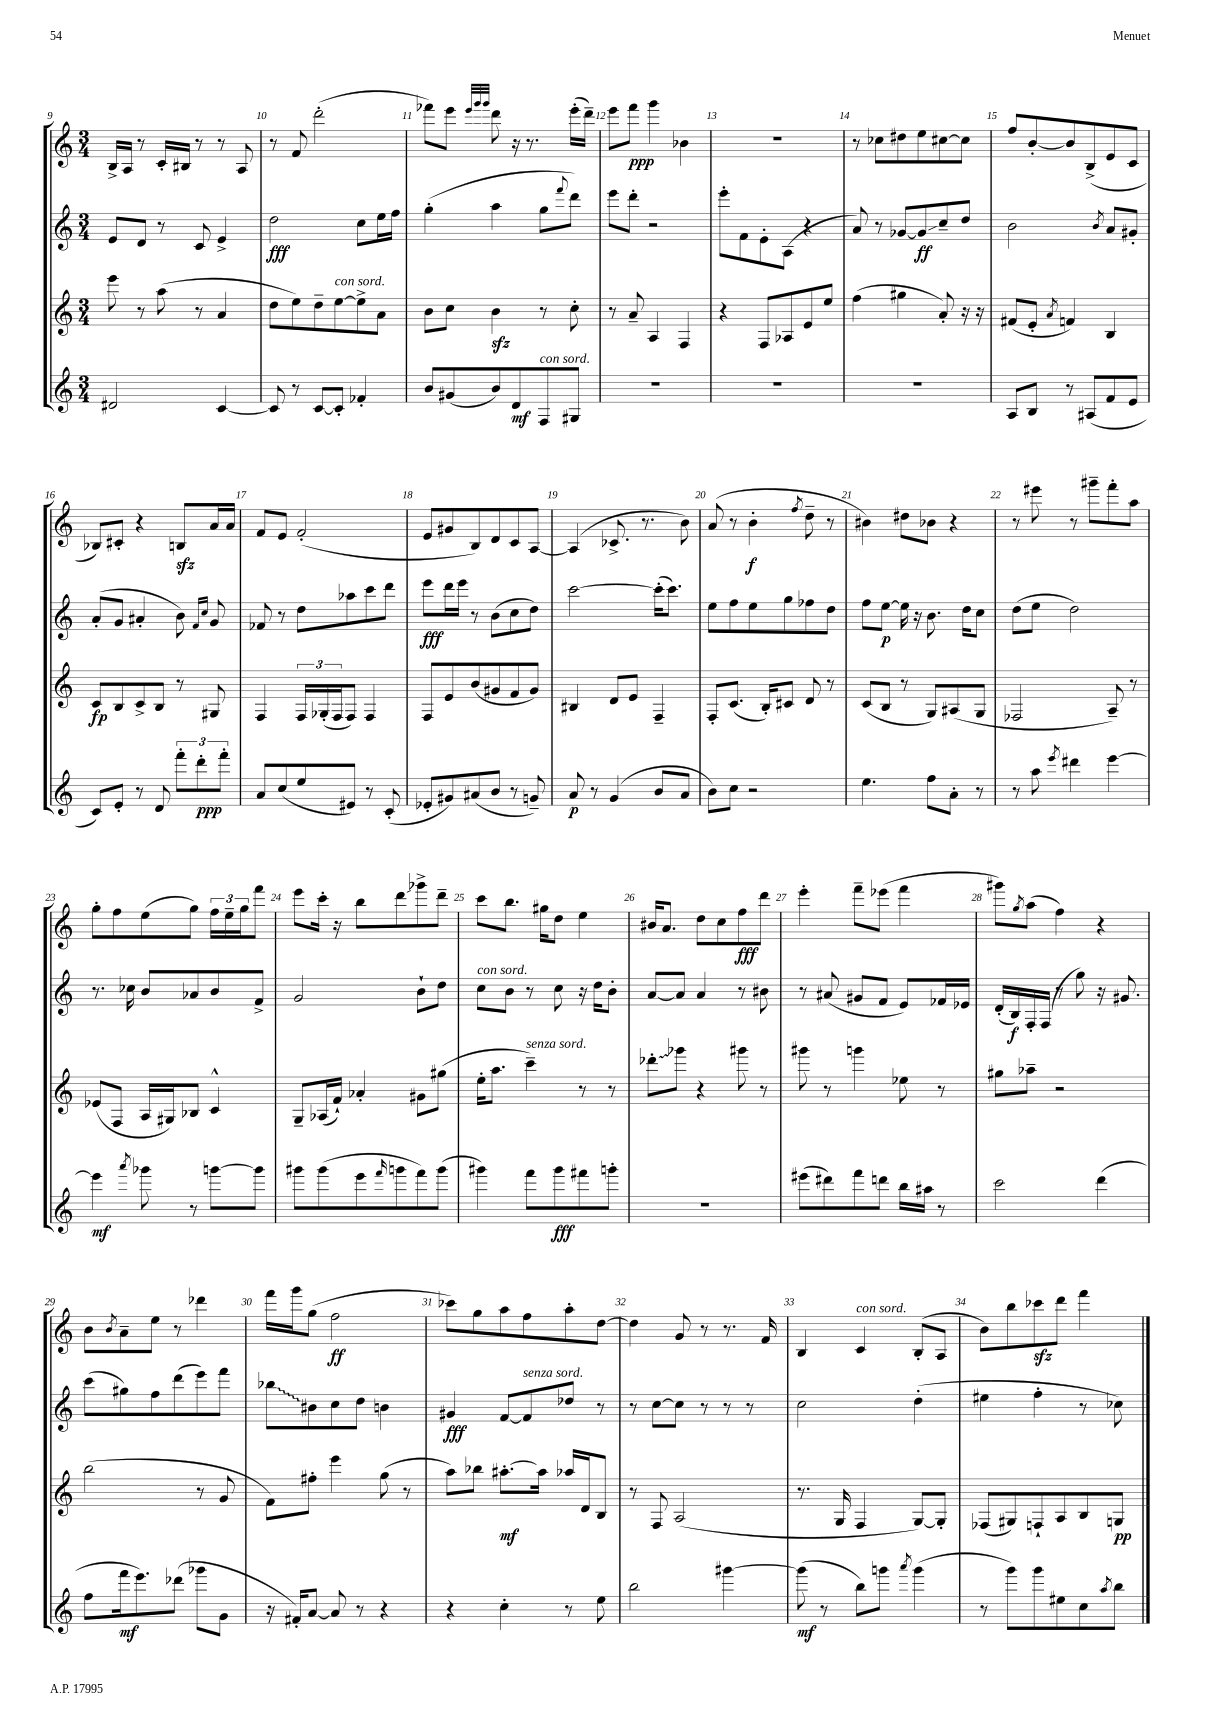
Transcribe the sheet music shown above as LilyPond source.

<<
\new StaffGroup <<
\new Staff = "s0" {
    \clef treble \key c \major \numericTimeSignature \time 3/4
    b16-> a16 r8 c'16-. bis16 r8 r8 a8 |
    r8 f'8 d'''2-.( |
    fes'''8) e'''8 \grace { e'''32 g'''32 g'''32 } d'''8 r16 r8. e'''16-.( d'''16--) |
    e'''8 f'''8\ppp g'''4 bes'4 |
    R2. |
    r8 ces''8 dis''8 e''8 cis''8~ cis''8 |
    f''8 b'8~-. b'8 b8->( e'8 c'8 |
    bes8) cis'8-. r4 b8\sfz a'16 a'16 |
    f'8 e'8 f'2-.( |
    e'8 gis'8 b8) d'8 c'8 a8~ |
    a4( ces'8.-> r8. b'8) |
    a'8( r8 b'4-.\f \acciaccatura { f''8 } d''8-- r8 |
    bis'4) dis''8 bes'8 r4 |
    r8 eis'''8 r8 gis'''8-- f'''8-. a''8 |
    g''8-. f''8 e''8( g''8) \tuplet 3/2 { f''16 e''16-- g''16 } f'''8 |
    e'''8 c'''16-. r16 b''8 d'''8\glissando ges'''8-> d'''8-- |
    c'''8 b''8. gis''16 d''8 e''4 |
    bis'16 a'8. d''8 c''8 f''8\fff d'''8 |
    e'''4-. f'''8-- ees'''8( f'''4 |
    gis'''8) \acciaccatura { g''8 } a''8( f''4) r4 |
    b'8 \acciaccatura { b'8 } a'8-- e''8 r8 des'''4 |
    f'''16 g'''16 g''8( f''2\ff |
    ces'''8) g''8 a''8 f''8 a''8-. d''8~ |
    d''4 g'8 r8 r8. f'16 |
    b4 c'4^\markup { \italic "con sord." } b8-.( a8 |
    b'8) b''8 ces'''8\sfz d'''8 f'''4 \bar "|." |
}
\new Staff = "s1" {
    \clef treble \key c \major \numericTimeSignature \time 3/4
    e'8 d'8 r8 c'8 e'4-> |
    d''2\fff c''8 e''16 f''16 |
    g''4-.( a''4 g''8 \appoggiatura { f'''8 } d'''8) |
    e'''8 d'''8-. r2 |
    e'''8-. f'8 e'8-. a8( r4 |
    a'8) r8 ges'8~ ges'8\glissando\ff c''8-- d''8 |
    b'2 \acciaccatura { b'8 } a'8 gis'8-. |
    a'8-.( g'8 ais'4-. b'8) \grace { f'16 c''16 } g'8 |
    fes'8 r8 d''8 aes''8 c'''8 d'''8 |
    e'''8\fff d'''16 e'''16 r8 b'8( c''8 d''8) |
    c'''2~ c'''16-.( c'''8.) |
    e''8 f''8 e''8 g''8 fes''8 d''8 |
    f''8 e''8~\p e''16 r16 b'8. d''16 c''8 |
    d''8( e''8 d''2) |
    r8. ces''16 b'8 aes'8 b'8 f'8-> |
    g'2 b'8-! d''8 |
    c''8^\markup { \italic "con sord." } b'8 r8 c''8 r16 d''16 b'8-. |
    a'8~ a'8 a'4 r8 bis'8 |
    r8 ais'8( gis'8 f'8 e'8) fes'16 ees'16 |
    d'16-.( b16\f) f16-. f16( r8 g''8) r16 gis'8. |
    c'''8( gis''8) f''8 d'''8( e'''8) f'''8 |
    \once \override Glissando.style = #'zigzag bes''8\glissando bis'8 c''8 d''8 b'4 |
    gis'4\fff f'8~ f'8^\markup { \italic "senza sord." } des''8 r8 |
    r8 c''8~ c''8 r8 r8 r8 |
    c''2 d''4-.( |
    eis''4 f''4-. r8 ces''8) \bar "|." |
}
\new Staff = "s2" {
    \clef treble \key c \major \numericTimeSignature \time 3/4
    e'''8 r8 a''8( r8 a'4 |
    d''8 e''8) d''8-- e''8~^\markup { \italic "con sord." } e''8-> a'8 |
    b'8 c''8 b'4\sfz r8 c''8-. |
    r8 a'8-- a4 f4 |
    r4 f8 aes8 e'8 e''8 |
    f''4( gis''4 a'8-.) r16 r16 |
    fis'8( e'8-. \acciaccatura { a'8 } f'4) b4 |
    c'8\fp b8 c'8-> b8 r8 gis8 |
    f4 \tuplet 3/2 { f16 ges16-.( f16 } f8) f4 |
    f8 e'8 b'8( gis'8 f'8 gis'8) |
    bis4 d'8 e'8 f4-- |
    f8-. c'8.( b16-.) cis'8 d'8 r8 |
    c'8( b8 r8 g8) ais8( g8 |
    fes2 a8--) r8 |
    ees'8( f8 a16 gis16) bes8 c'4-^ |
    g8-- aes16( f'16-!) aes'4-. gis'8 gis''8( |
    e''16-. a''8. c'''4--^\markup { \italic "senza sord." }) r8 r8 |
    \once \override Glissando.style = #'zigzag des'''8-.\glissando ges'''8 r4 gis'''8 r8 |
    gis'''8 r8 g'''4 ees''8 r8 |
    gis''8 aes''8-- r2 |
    b''2( r8 g'8 |
    f'8) fis''8-. e'''4 g''8( r8 |
    a''8) bes''8 ais''8.~-.\mf ais''16 aes''16 d'16 b8 |
    r8 f8 a2( |
    r8. g16 f4 g8~) g8-. |
    fes8( gis8) f8-! a8 b8 g8\pp \bar "|." |
}
\new Staff = "s3" {
    \clef treble \key c \major \numericTimeSignature \time 3/4
    dis'2 c'4~ |
    c'8 r8 c'8~ c'8-. fes'4-. |
    b'8 gis'8( b'8) d'8\mf f8^\markup { \italic "con sord." } gis8 |
    R2. |
    R2. |
    R2. |
    a8 b8 r8 ais8( f'8 e'8 |
    c'8) e'8-. r8 d'8 \tuplet 3/2 { f'''8-. d'''8-.\ppp f'''8-. } |
    a'8 c''8( e''8 eis'8) r8 c'8-.( |
    ees'8-. gis'8) ais'8( b'8 r8 g'8--) |
    a'8\p r8 g'4( b'8 a'8 |
    b'8) c''8 r2 |
    e''4. f''8 a'8-. r8 |
    r8 a''8 \acciaccatura { e'''8 } dis'''4 e'''4~ |
    e'''4\mf \acciaccatura { a'''8 } ges'''8 r8 g'''8~ g'''8 |
    gis'''8 gis'''8( e'''8 \grace { f'''16 } g'''8 f'''8) g'''8( |
    gis'''4) f'''8 gis'''8\fff fis'''8 g'''8-. |
    R2. |
    eis'''8( dis'''8) f'''8 d'''8 b''16 ais''16 r8 |
    c'''2 d'''4( |
    f''8 f'''16\mf e'''8.) des'''8( ges'''8 g'8 |
    r16 fis'16-.) a'8~ a'8 r8 r4 |
    r4 c''4-. r8 e''8 |
    b''2 gis'''4~ |
    gis'''8\mf( r8 b''8) g'''8 \acciaccatura { a'''8 } g'''4( |
    r8 g'''8) g'''8 eis''8 c''8 \acciaccatura { a''8 } b''8 \bar "|." |
}
>>
>>
\layout { \context { \Score currentBarNumber = #9 \override BarNumber.break-visibility = ##(#f #t #t) barNumberVisibility = #all-bar-numbers-visible } }
